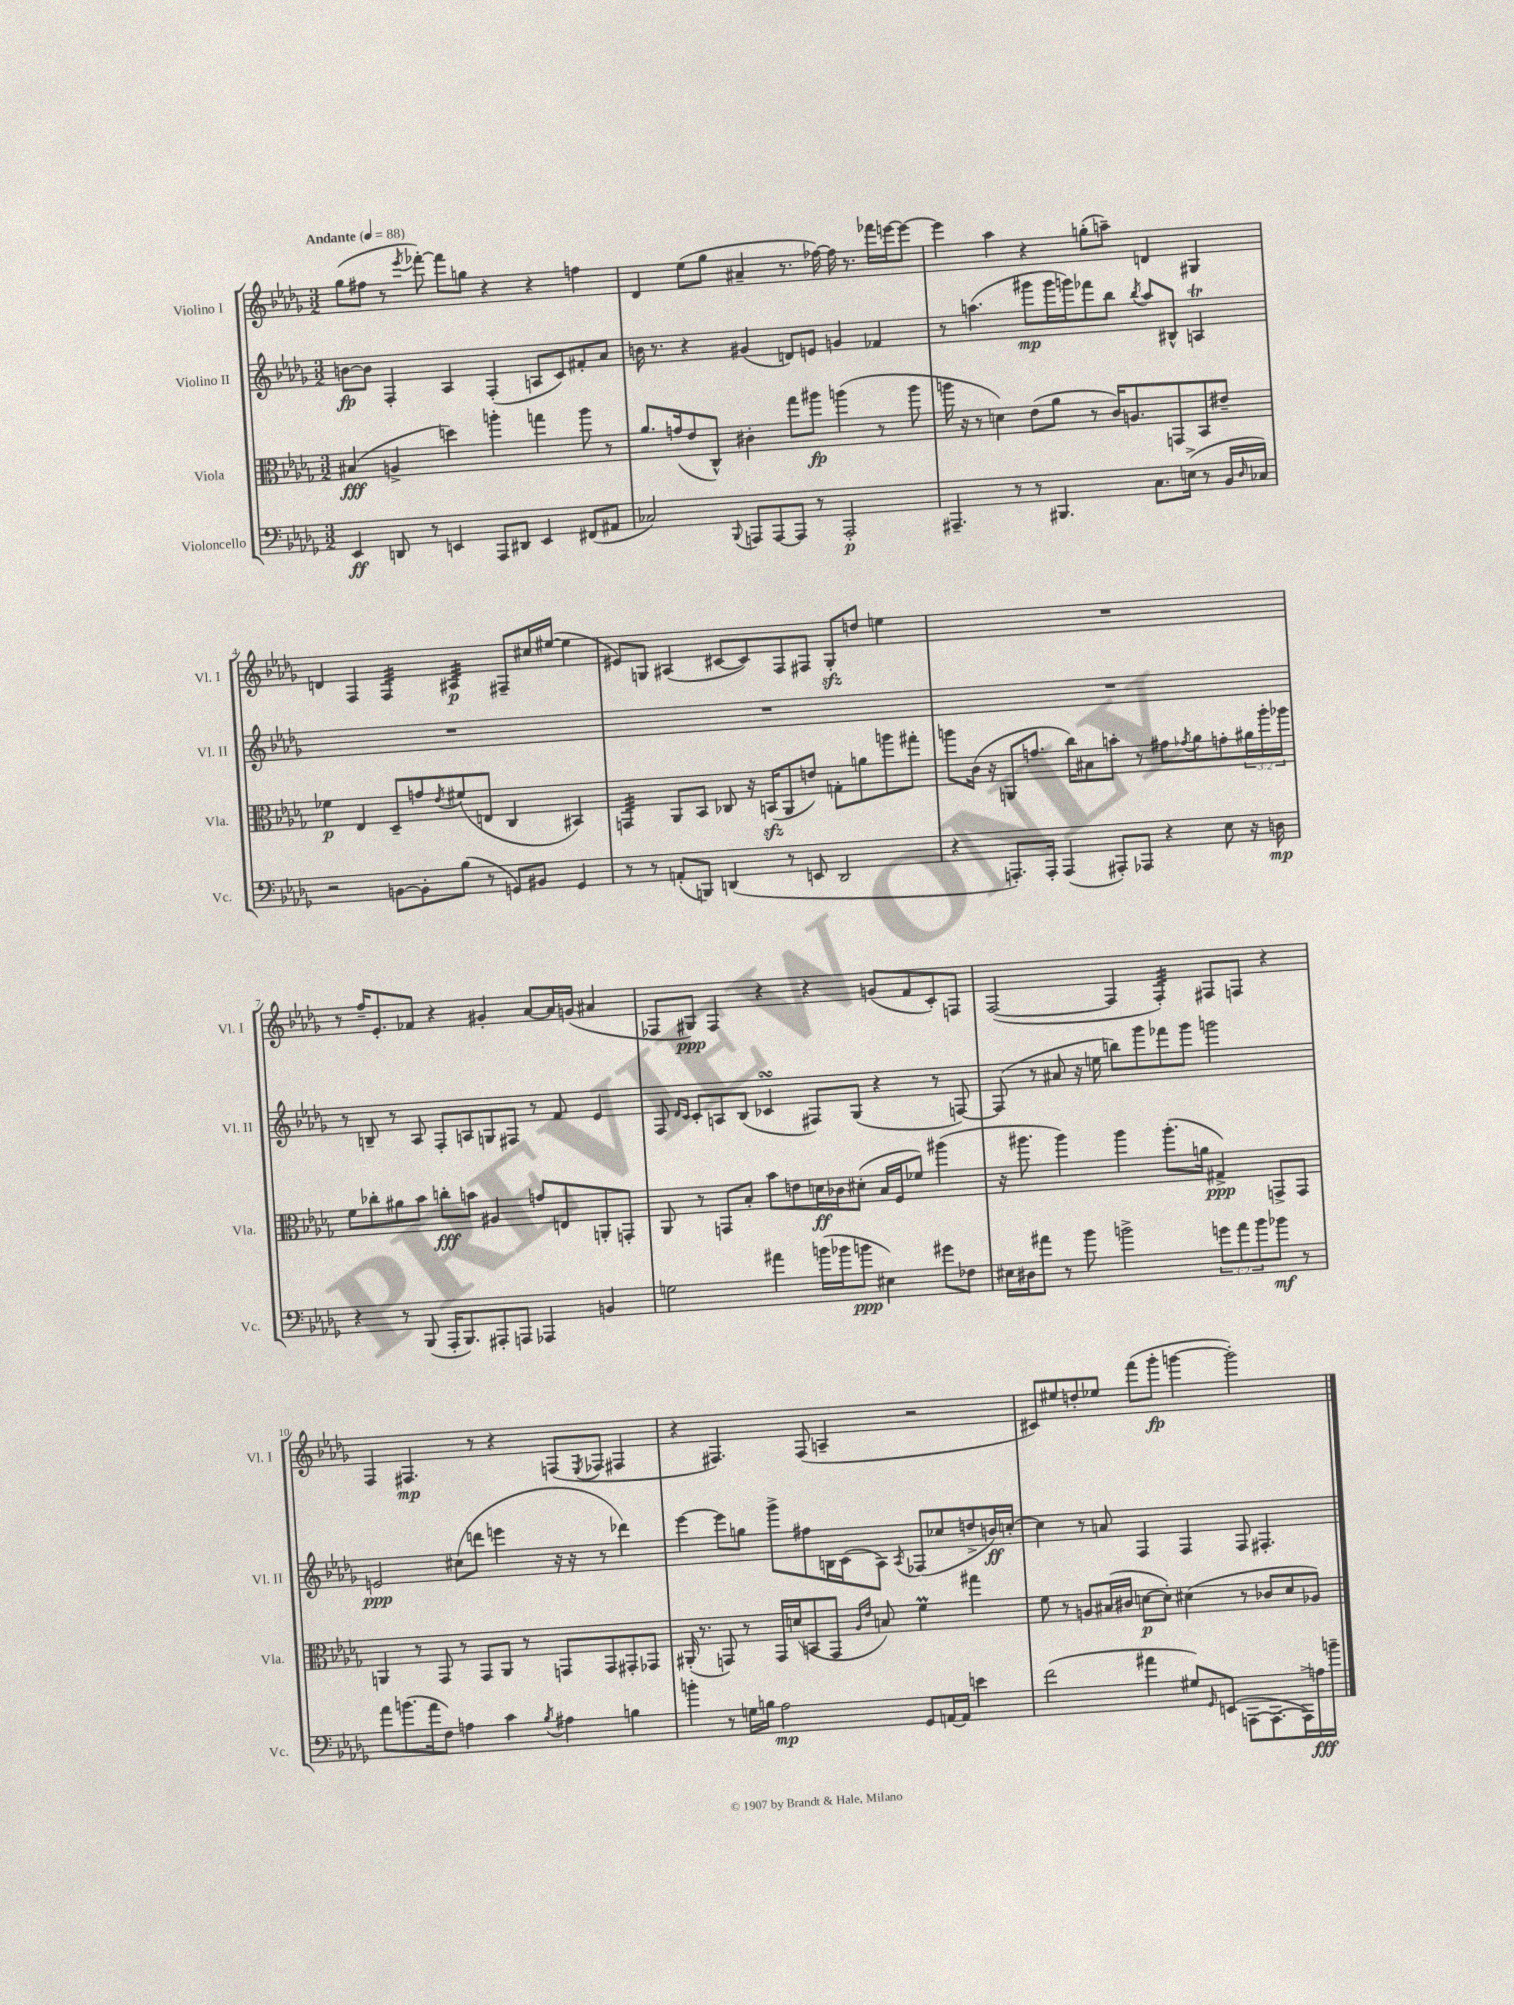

**kern	**kern	**kern	**kern
*staff4	*staff3	*staff2	*staff1
*clefF4	*clefC3	*clefG2	*clefG2
*k[b-e-a-d-g-]	*k[b-e-a-d-g-]	*k[b-e-a-d-g-]	*k[b-e-a-d-g-]
*M3/2	*M3/2	*M3/2	*M3/2
*MM88	*MM88	*MM88	*MM88
4EE-	(4B#	[8b	(8gg-
.	.	8b]	8ff#
8DD	4A^	4F'	8r
.	.	.	8qeee-
8r	.	.	[8fff-')
4EE	4dd)	4A-	8fff-]
.	.	.	8gg
8AAA-	4aa'	(4F'	4r
8DD#	.	.	.
4EE	4gg	8A	4r
.	.	8c)	.
(8FF#	8aa	8f#'	4ff
8AA#	8r	8a-	.
=	=	=	=
2C-)	8.a-	16b	4d-
.	.	8.r	.
.	(16g	.	.
.	8e-	4r	(8ee-
.	8C^^)	.	8gg-
8qqBBB-	.	.	.
8AAA	4c#'	(4g#	4a#~
[8AAA	.	.	.
8AAA]	8gg-	8d)	8.r
8r	8aa#	8e	.
.	.	.	[16ff-)
2AAA'	(4aa	4g	16ff-]
.	.	.	8.r
.	8r	4f-	16fff-
.	.	.	[16eee
.	8aa	.	8eee_
=	=	=	=
4.AAA#~	16aa	8r	4eee]
.	16r	.	.
.	8r	(4.aa	.
.	4d)	.	4aa-
8r	.	.	.
8r	(8e-	8ggg#	4r
4.BBB#	8a-	16ggg#	.
.	.	16ggg)	.
.	8r	8fff-	(8gg'
.	16c)	8bb-	8aa~)
.	8.A	.	.
.	.	8qbb-	.
8.C	.	8aa	4d
.	8GG	8B#^^	.
(16E^	.	.	.
8r	8BB-	4A	4G#
16BB-	8e#~	.	.
16qqD-	.	.	.
16C-)	.	.	.
=	=	=	=
2r	4f-	1.r	4d
.	4E-	.	4F
[8BB	8D-~	.	4F
8BB']	8g	.	.
.	8qe-	.	.
(8B-	(8f#	.	4A#
8r	8E	.	.
8GG)	4C	.	8F#~
8BB#	.	.	16cc#
.	.	.	([16ee#
4GG	4BB#)	.	4ee#]
=	=	=	=
8r	4GG	1.r	8e#)
8r	.	.	8G
(8AA'	8AA-	.	(4A#
8BBB)	8BB-	.	.
(4DD	8C-	.	[8c#
.	16r	.	8c#])
.	(16BB	.	.
8r	8AA-	.	8F
8EE	8e)	.	8F#
2DD	8G'	.	8G'
.	8a	.	8dd
.	8aa	.	4ee
.	8gg#'	.	.
=	=	=	=
4r	8aa	1.r	1.r
.	(16c	.	.
.	16r	.	.
8.AAA')	8AA	.	.
.	8.g	.	.
16AAA'	.	.	.
(4AAA	.	.	.
.	16cc)	.	.
.	8B#	.	.
8AAA#')	8b'	.	.
8AAA-	8r	.	.
4r	8g#	.	.
.	8qg-	.	.
.	8a-	.	.
8E-	8g'	.	.
16r	24a#	.	.
.	24aa'	.	.
16D	.	.	.
.	24aa-	.	.
=	=	=	=
4r	8f	8r	8r
.	8cc-'	8B~	16ff~
.	.	.	8.e-'
8r	8a#	8r	.
(8BBB-	8b-	8A-	8f-
16AAA-'	8cc'	8F'	4r
8.BBB-)	.	.	.
.	8b	8A	.
8AAA#'	4A#	8G	4g#'
8AAA	.	8F#	.
4AAA-	8g	8r	[8a-
.	8E	8f	16a-]
.	.	.	(16g
4BB	8AA'	4e-	4a#
.	8GG'	.	.
=	=	=	=
2G	8AA-	8F	8F-
.	.	16qqd-	.
.	.	16qqc	.
.	8r	8c'	8G#)
.	8GG	8A	4F-
.	8B-'	(8B-	.
4a#	8b-	4c-	4r
.	8e	.	.
(16b	16d	8F#)	4r
16b-	16c-	.	.
8b	(8d#'	(8G-	.
4E#)	16B-	4r	(8g
.	16F	.	.
.	8f-)	.	8f
8g#	(4aa#	8r	8c')
8F-	.	[8F)	8F
=	=	=	=
16E#	16r	(8F]	([2F
16D#	8.aa#	.	.
8a#	.	8r	.
8r	4aa#)	8a#	.
8b-	.	16r	.
.	.	16ee	.
2b^	4aa#	8bb)	4F]
.	.	8ggg-	.
.	(8.aa#'	8fff-	4F')
.	.	8ggg-	.
.	16a	.	.
12g	4G#^)	2ggg	8F#
12a#	.	.	.
.	.	.	8F
12b	.	.	.
8b-	8GG^	.	4r
8r	8GG	.	.
=	=	=	=
8a-	4AA	2e	4F
(8.b	.	.	.
.	8r	.	4.F#
16a-	.	.	.
8F)	8GG-	.	.
4A	8r	(8cc#	.
.	8GG-	8ddd	8r
4c	8AA	4eee	4r
.	8r	.	.
8qB-	.	.	.
4A#	8GG	16r	(8F
.	.	16r	.
.	.	.	8qE-
.	8GG	8r	8F-
4B	8GG#'	4ddd-)	4F#
.	8GG-	.	.
=	=	=	=
4b'	(16AA#'	[4eee-	4r
.	8.r	.	.
8r	8GG)	8eee-]	4.F#)
16G	8r	8gg	.
16B	.	.	.
2A-	16GG	8ggg-^	.
.	(16d	.	.
.	8BB	8ff#	(8F#
.	8GG	16B	4A~
.	.	(16c	.
.	16qqA-	.	.
.	16qqe-	.	.
.	8B)	8A-)	.
.	.	8qA-	.
8GG-	4f	(8F-	2r
[16AA	.	8cc-	.
16AA]	.	.	.
4e	4gg#	8dd^	.
.	.	16b)	.
.	.	[16cc'	.
=	=	=	=
(2f	8f	4cc]	8c#)
.	8r	.	8ee#
.	8A	8r	8dd'
.	(16B#	8a	8ee-
.	16c#	.	.
4a#	[8d	4F	(8fff
.	8d'])	.	8ggg-'
8G#)	(4d#	4F	[4ggg
16qqGG-	.	.	.
(8EE	.	.	.
[8AAA	8r	8F	2ggg'])
8.AAA_	8c-	4.F#'	.
.	8d#	.	.
16AAA^])	.	.	.
16A	8A-)	.	.
16b~	.	.	.
==	==	==	==
*-	*-	*-	*-
